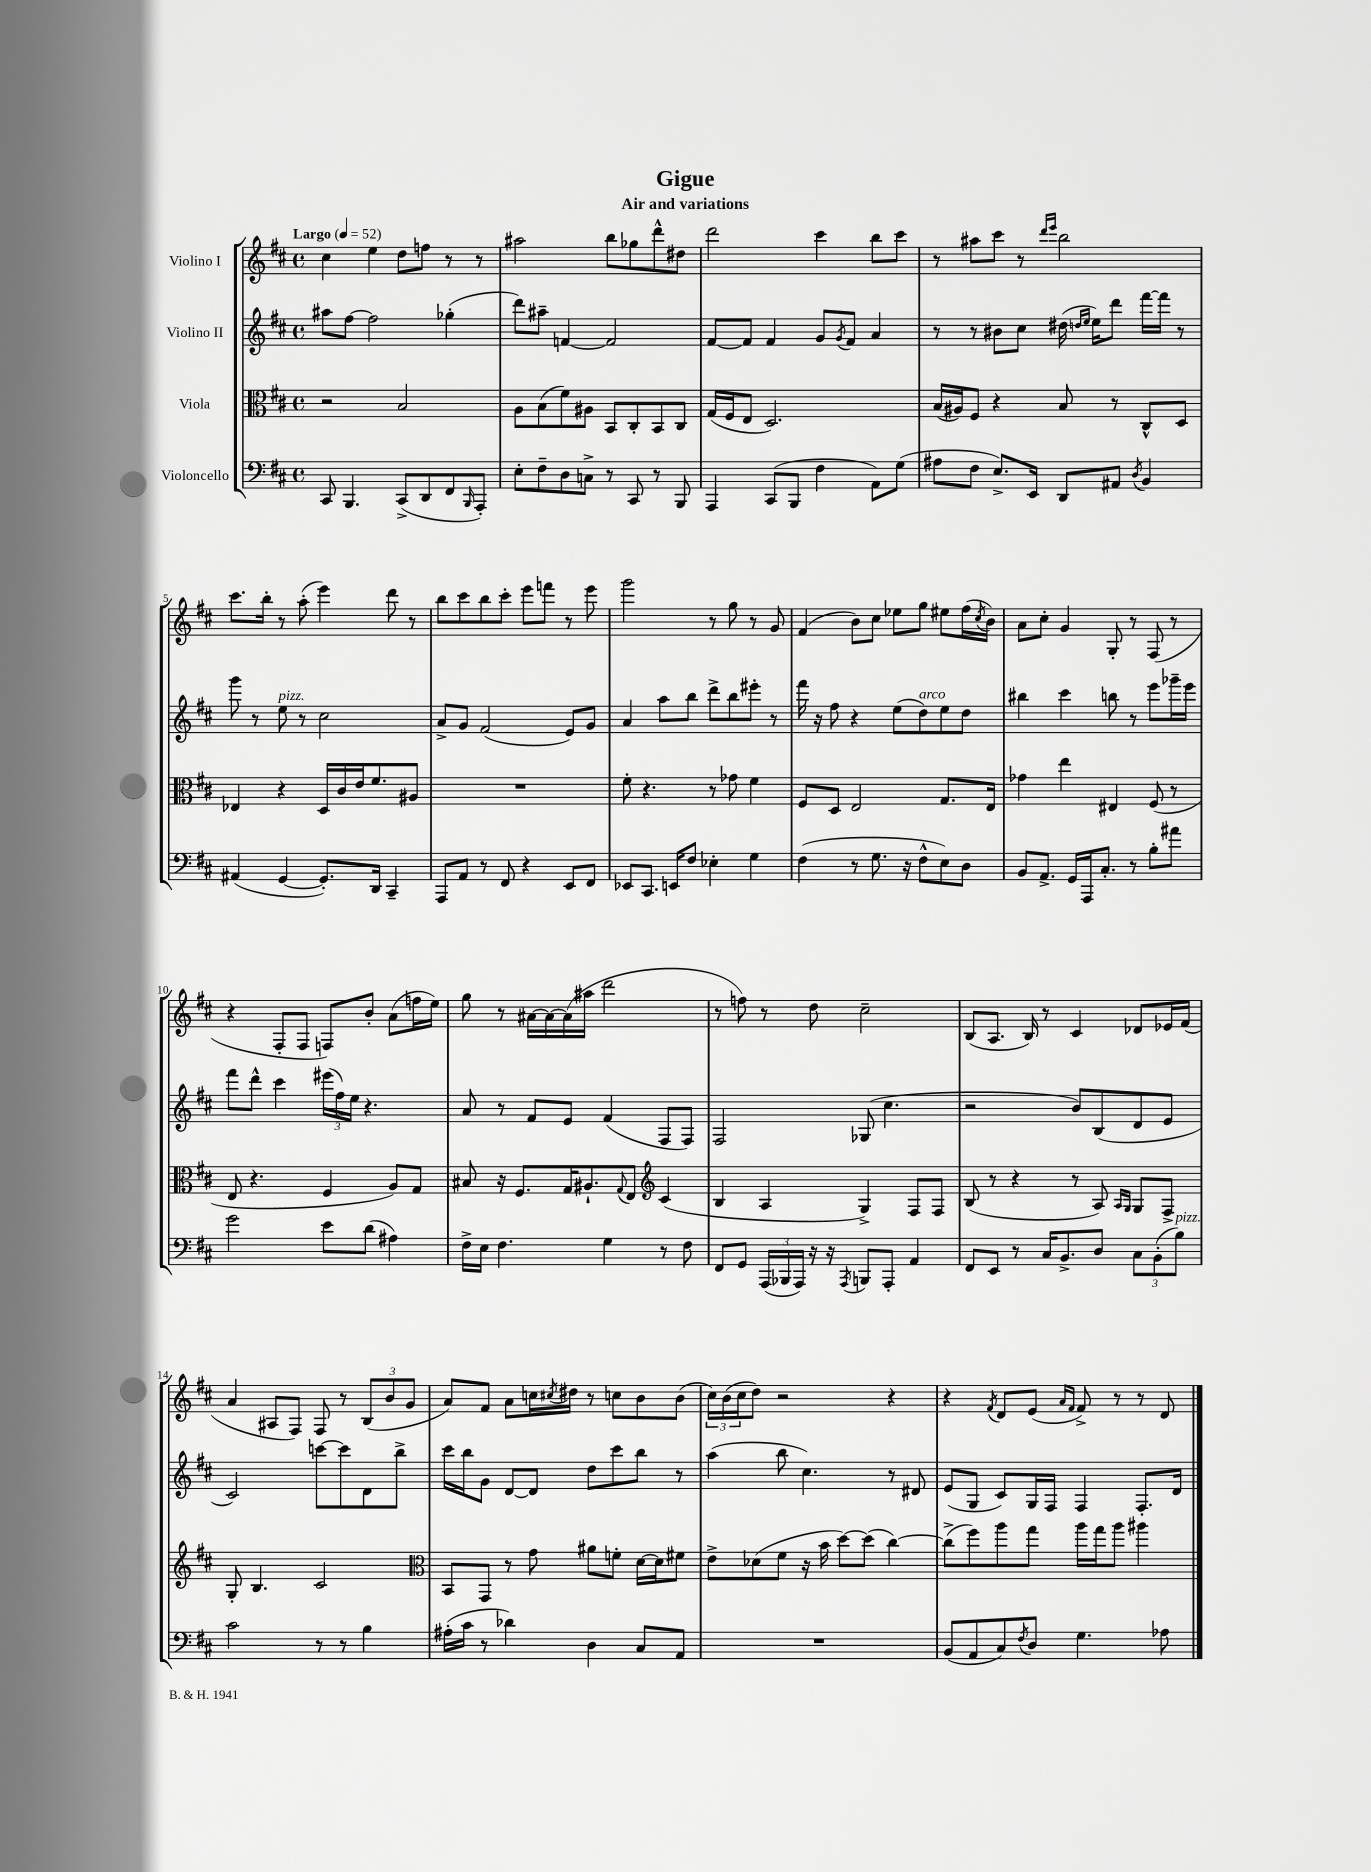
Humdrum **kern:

**kern	**kern	**kern	**kern
*staff4	*staff3	*staff2	*staff1
*clefF4	*clefC3	*clefG2	*clefG2
*k[f#c#]	*k[f#c#]	*k[f#c#]	*k[f#c#]
*M4/4	*M4/4	*M4/4	*M4/4
*met(c)	*met(c)	*met(c)	*met(c)
*MM52	*MM52	*MM52	*MM52
8CC#/	2r	8aa#\L	4cc#\
4.BBB/	.	[8ff#\J	.
.	.	2ff#\]	4ee\
(8CC#^/L	2B/	.	8dd\L
8DD/	.	.	8ff\J
8FF#/	.	(4gg-'\	8r
16qqBBB/	.	.	.
8AAA'/J)	.	.	8r
=	=	=	=
8E'\L	8A\L	8ddd\L)	2aa#\
8F#~\	(8B\	8aa#~\J	.
8D\	8f#\)	[4f/	.
8C^\J	8A#\J	.	.
8r	8BB/L	2f/]	8bb\L
8CC#/	8C#'/	.	8gg-\
8r	8BB/	.	8ddd^^\
8BBB/	8C#/J	.	8dd#\J
=	=	=	=
4AAA/	(16G/LL	[8f#/L	2ddd\
.	16F#/J	.	.
.	8E/J	8f#/]J	.
(8CC#/L	2.D/)	4f#/	.
8BBB/J	.	.	.
4F#\	.	8g/L	4ccc#\
.	.	8qg/	.
.	.	8f#/J	.
8AA\L)	.	4a/	8bb\L
(8G\J	.	.	8ccc#\J
=	=	=	=
8A#\L	(16B/LL	8r	8r
.	16A#/J)	.	.
8F#\J	8F#/J	8r	8aa#\L
8.E^/L)	4r	8b#\L	8ccc#\J
.	.	8cc#\J	8r
16EE/Jk	.	.	.
.	.	.	16qqddd/LL
.	.	.	16qqeee/JJ
8DD/L	8B/	(16dd#\	2bb\
.	.	16qqdd/LL	.
.	.	16qqee/JJ	.
.	.	16ee\LK)	.
8AA#/J	8r	8ddd\J	.
8qD/	.	.	.
4BB/	8C#^^/L	[16fff#\LL	.
.	.	16fff#\]JJ	.
.	8D/J	8r	.
=	=	=	=
(4AA#/	4E-/	8ggg\	8.ccc#\L
.	.	8r	.
.	.	.	16bb'\Jk
[4GG/	4r	8ee\	8r
.	.	8r	(8aa'\
8.GG'/]L)	16D/LL	2cc#\	4eee\)
.	16c#/	.	.
.	16e/J	.	.
16DD/Jk	8.f#/	.	.
4CC#~/	.	.	8ddd\
.	8A#/J	.	8r
=	=	=	=
8AAA/L	1r	8a^/L	8bb\L
8AA/J	.	8g/J	8ccc#\
8r	.	(2f#/	8bb\
8FF#/	.	.	8ccc#'\J
4r	.	.	8eee\L
.	.	.	8fff\J
8EE/L	.	8e/L)	8r
8FF#/J	.	8g/J	8eee\
=	=	=	=
8EE-/L	8f#'\	4a/	2ggg\
8.CC#/J	4.r	.	.
.	.	8aa\L	.
16EE/LK	.	.	.
8F#/J	.	8bb\J	.
4E-'\	8r	8ddd^\L	8r
.	8g-\	8bb\	8gg\
4G\	4f#\	8eee#'\J	8r
.	.	8r	8g/
=	=	=	=
(4F#\	8F#/L	16fff#\	(4f#/
.	.	16r	.
.	8D/J	8ff#\	.
8r	2E/	4r	8b\L)
8.G\	.	.	8cc#\J
.	.	(8ee\L	8ee-\L
16r	.	.	.
8F#^^\L	.	8dd\)	8gg\J
8E\)	8.G/L	8ee\	8ee#\L
8D\J	.	8dd\J	(16ff#\L
.	.	.	8qcc#/
.	16E/Jk	.	16b\JJ)
=	=	=	=
8BB/L	4g-\	4bb#\	8a\L
8.AA^/J	.	.	8cc#'\J
.	4ee\	4ccc#\	4g/
16GG/LL	.	.	.
16AAA/J	.	.	.
8.C#'/J	.	.	.
.	4E#/	8bb\	8G'/
8r	.	8r	8r
8B'\L	(8F#/	8eee\L	(8F#/
8a#\J	8r	16ggg-~\L	8r
.	.	16eee\JJ	.
=	=	=	=
2g\	8E/	8fff#\L	4r
.	4.r	8ddd^^\J	.
.	.	4ccc#\	8F#'/L
.	.	.	8F#/J
8e\L	4F#/	(24eee#\LL	8F/L)
.	.	24ff#\)	.
.	.	24ee\JJ	.
(8d\J	.	4.r	8b'/J
4A#\)	8A/L)	.	(8a\L
.	8G/J	.	16ff\L
.	.	.	16ee\JJ)
=	=	=	=
16F#^\LL	8B#/	8a/	8gg\
16E\JJ	.	.	.
4.F#\	16r	8r	8r
.	8.F#/L	.	.
.	.	8f#/L	[16a#\LL
.	.	.	16a#\_
.	16G/K	8e/J	(16a#\]
.	8.A#`/	.	16aa#\JJ
4G\	.	(4f#/	2ddd\
.	8qqG/	.	.
.	8E/J	.	.
*	*clefG2	*	*
8r	(4c#/	8F#/L	.
8F#\	.	8F#/J)	.
=	=	=	=
8FF#/L	4B/	2F#/	8r
8GG/J	.	.	8ff\)
(24AAA/LL	4A/	.	8r
24BBB-/	.	.	.
24AAA/JJ)	.	.	.
16r	.	.	8dd\
16r	.	.	.
8qAAA/	.	.	.
8BBB/L	4G^/)	(8G-/	2cc#~\
8AAA'/J	.	4.cc#\	.
4AA/	8F#/L	.	.
.	8F#/J	.	.
=	=	=	=
8FF#/L	(8B/	2r	(8B/L
8EE/J	8r	.	8.A/J
8r	4r	.	.
.	.	.	16B/)
16C#/LK	.	.	8r
8.BB^/	.	.	.
.	8r	8b/L)	4c#/
8D/J	8A/)	(8B/	.
.	16qqA/LL	.	.
.	16qqG/JJ	.	.
12C#\L	8G/L	8d/	8d-/L
(12BB'\	.	.	.
.	8F#^/J	8e/J	16e-/L
12B\J)	.	.	.
.	.	.	(16f#/JJ
=	=	=	=
2c#\	8G'/	2c#/)	4a/
.	4.B/	.	.
.	.	.	8A#/L
.	.	.	8F#/J)
8r	2c#/	[8ccc\L	8F#/
8r	.	8ccc\]	8r
4B\	.	8d\	(12B/L
.	.	.	12b/
.	.	8bb^\J	.
.	.	.	12g/J
=	=	=	=
*	*clefC3	*	*
(16A#'\LL	8BB/L	16ccc#\LL	8a/L)
16c#\JJ	.	16bb\J	.
8r	8GG/J	8g\J	8f#/J
4d-\)	8r	[8d/L	8a\L
.	8g\	8d/]J	16cc\L
.	.	.	8qcc#/
.	.	.	16dd#\JJ
4D\	8a#\L	8dd\L	8r
.	8f'\J	8ccc#\	8cc\L
8C#/L	[16d\LL	8bb\J	8b\
.	16d\]J	.	.
8AA/J	8f#\J	8r	(8b\J
=	=	=	=
1r	8e^\L	(4aa\	24cc#\LL)
.	.	.	(24b\
.	.	.	24cc#\J
.	(8d-\	.	8dd\J)
.	8f#\J	8bb\	2r
.	16r	4.cc#\)	.
.	16b\	.	.
.	[8dd\L)	.	.
.	(8dd\]J	.	.
.	[4cc#\)	8r	4r
.	.	8d#/	.
=	=	=	=
(8BB/L	(8cc#^\]L	(8e/L	4r
8AA/	8ff#\)	8G/J	.
.	.	.	8qf#/
8C#/)	8aa\	8c#/L)	8d/L
8qF#/	.	.	.
8D/J	8gg\J	16G/L	(8e/J
.	.	16F#/JJ	.
.	.	.	16qqa/LL
.	.	.	16qqf#/JJ
4.G\	16aa\LL	4F#/	8f#^/)
.	16gg\J	.	.
.	8aa\J	.	8r
.	4aa#\	8.F#'/L	8r
8A-\	.	.	8d/
.	.	16d/Jk	.
==	==	==	==
*-	*-	*-	*-
